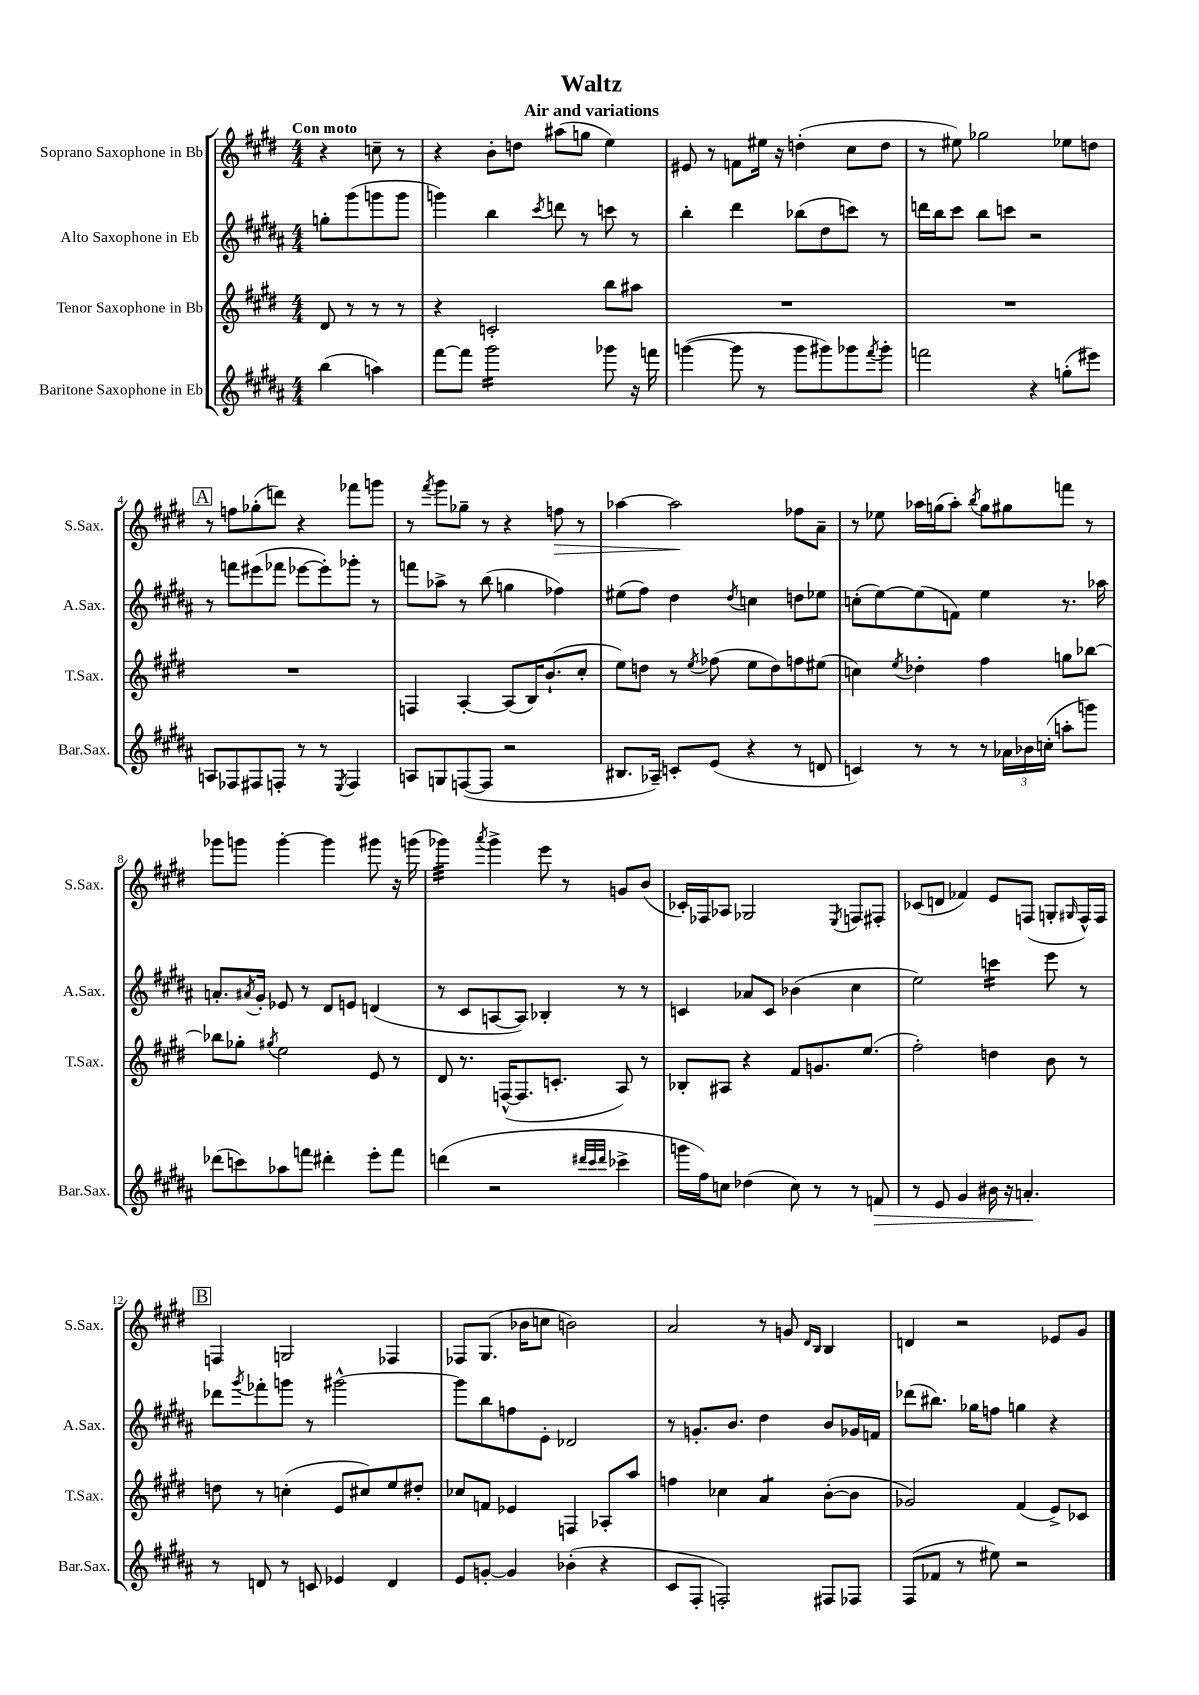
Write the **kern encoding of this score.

**kern	**kern	**kern	**kern
*staff4	*staff3	*staff2	*staff1
*clefG2	*clefG2	*clefG2	*clefG2
*k[f#c#g#d#a#]	*k[f#c#g#d#]	*k[f#c#g#d#a#]	*k[f#c#g#d#]
*M4/4	*M4/4	*M4/4	*M4/4
(4bb	8d#	8gg'	4r
.	8r	(8ggg#	.
4aa)	8r	8ggg	8cc~
.	8r	8ggg	8r
=	=	=	=
[8fff#	4r	4ggg)	4r
8fff#]	.	.	.
2ggg#	2c'	4bb	8b'
.	.	.	8dd
.	.	8qccc#	.
.	.	8ddd	(8aa#
.	.	8r	8gg
8ggg-	8bb	8ccc	4ee)
16r	8aa#	8r	.
16fff	.	.	.
=	=	=	=
([4ggg	1r	4bb'	8e#
.	.	.	8r
8ggg]	.	4ddd#	8f
8r	.	.	16ee#
.	.	.	16r
8ggg	.	(8bb-	(4dd'
8ggg#)	.	8dd#	.
8ggg-	.	8ccc)	8cc#
8qfff#	.	.	.
8ggg-'	.	8r	8dd
=	=	=	=
2fff	1r	16ddd	8r
.	.	16bb	.
.	.	8ccc#	8ee#)
.	.	8bb	2gg-
.	.	8ccc	.
4r	.	2r	.
(8gg'	.	.	8ee-
8eee#)	.	.	8dd
=	=	=	=
8A	1r	8r	8r
8F-	.	8fff	8ff
8F#	.	(8eee#	(8gg-'
8F'	.	8fff-	8ddd)
8r	.	[8eee-	4r
8r	.	8eee-'])	.
8qE	.	.	.
4F	.	8ggg-'	8fff-
.	.	8r	8ggg
=	=	=	=
8A	4F	8fff	8r
.	.	.	8qfff#
8G	.	8aa-^	8ggg#
([8F	[4A'	8r	8gg-~
8F]	.	(8bb	8r
2r	(8A]	4gg	4r
.	16B)	.	.
.	(8.b`	.	.
.	.	4ff-)	8ff
.	8cc#'	.	8r
=	=	=	=
8.B#	8ee)	(8ee#	[4aa-
.	8dd	8ff#)	.
16A-~)	.	.	.
8c'	8r	4dd#	2aa-]
.	8qee	.	.
(8e	(8ff-	.	.
.	.	8qdd#	.
4r	8ee	4cc	.
.	8dd)	.	.
8r	8ff	8dd	8ff-
8d	(8ee#	8ee-	8a~
=	=	=	=
4c)	4cc)	(8cc'	8r
.	.	[8ee)	8ee-
.	8qee	.	.
8r	4dd-'	(8ee]	16aa-
.	.	.	(16gg
8r	.	8f)	8aa-')
.	.	.	8qbb
8r	4ff#	4ee	8gg
24a-	.	.	8gg#
24b-	.	.	.
(24cc'	.	.	.
8aa'	8gg	8.r	8fff
8ggg)	[8bb-	.	8r
.	.	16aa-	.
=	=	=	=
(8ddd-	8bb-]	8.a'	8ggg-
8ccc)	8gg-'	.	8ggg
.	.	8qa#	.
.	.	16g#'	.
.	8qgg#	.	.
8aa-	2ee	8e-	[4ggg'
8fff	.	8r	.
4ddd#'	.	8d#	4ggg]
.	.	8e	.
8eee'	8e	(4d	8ggg#
8fff	8r	.	16r
.	.	.	(16ggg
=	=	=	=
(4ddd	8d#	8r	4ggg-)
.	8.r	8c#	.
.	.	.	8qaaa
2r	.	[8A	4ggg-^
.	([16F^^	.	.
.	8.F]	8A])	.
.	.	4B-'	8eee
.	8.c'	.	.
.	.	.	8r
32qqddd#	.	.	.
32qqccc#	.	.	.
32qqddd#	.	.	.
4ccc-^	8A)	8r	8g
.	8r	8r	(8b
=	=	=	=
16ggg	8B-'	4c	16c-')
16ff#)	.	.	16F-
8cc	8A#	.	8A-
(4dd-	4r	8a-	2G-
.	.	8c	.
8cc)	8f#	(4b-	.
8r	8.g	.	.
.	.	.	8qE
8r	.	4cc#	8F
.	(8.ee	.	.
8f	.	.	8F#'
=	=	=	=
8r	2ff#')	2ee)	(8c-
8e	.	.	8d
4g#	.	.	4f-)
16b#	4dd	4ccc	8e
16r	.	.	.
4.a'	.	.	(8F
.	8b	8eee	8G'
.	.	.	16qqG#
.	8r	8r	16F^^)
.	.	.	16F
=	=	=	=
8r	8dd	8ddd-	4F
.	.	8qggg#	.
8d	8r	8fff-'	.
8r	(4cc'	8ggg	2G
8c	.	8r	.
4e-	8e	[2ggg#^^	.
.	8cc#)	.	.
4d	8ee	.	4F-
.	8dd#'	.	.
=	=	=	=
8e	8cc-	8ggg#]	8F-
[8g'	8f	8bb	(8.G#
4g]	4e-	8ff	.
.	.	.	16b-
.	.	8e'	8cc
(4b-'	4F	2d-	2b)
4r	8A-'	.	.
.	8aa	.	.
=	=	=	=
8c#	4ff	8r	2a
8F#'	.	8.g'	.
2F')	4cc-	.	.
.	.	8.b	.
.	4a	4dd#	8r
.	.	.	8g
.	.	.	16qqd#
.	.	.	16qqB
8F#	([8b'	8b	4B
8F-	8b]	16g-	.
.	.	16f	.
=	=	=	=
(8F#	2g-)	(8ddd-	4d
8f-	.	8.bb#)	.
8r	.	.	2r
.	.	16gg-	.
8ee#)	.	8ff	.
2r	(4f#	4gg	.
.	8e^)	4r	8e-
.	8c-	.	8g#
==	==	==	==
*-	*-	*-	*-
